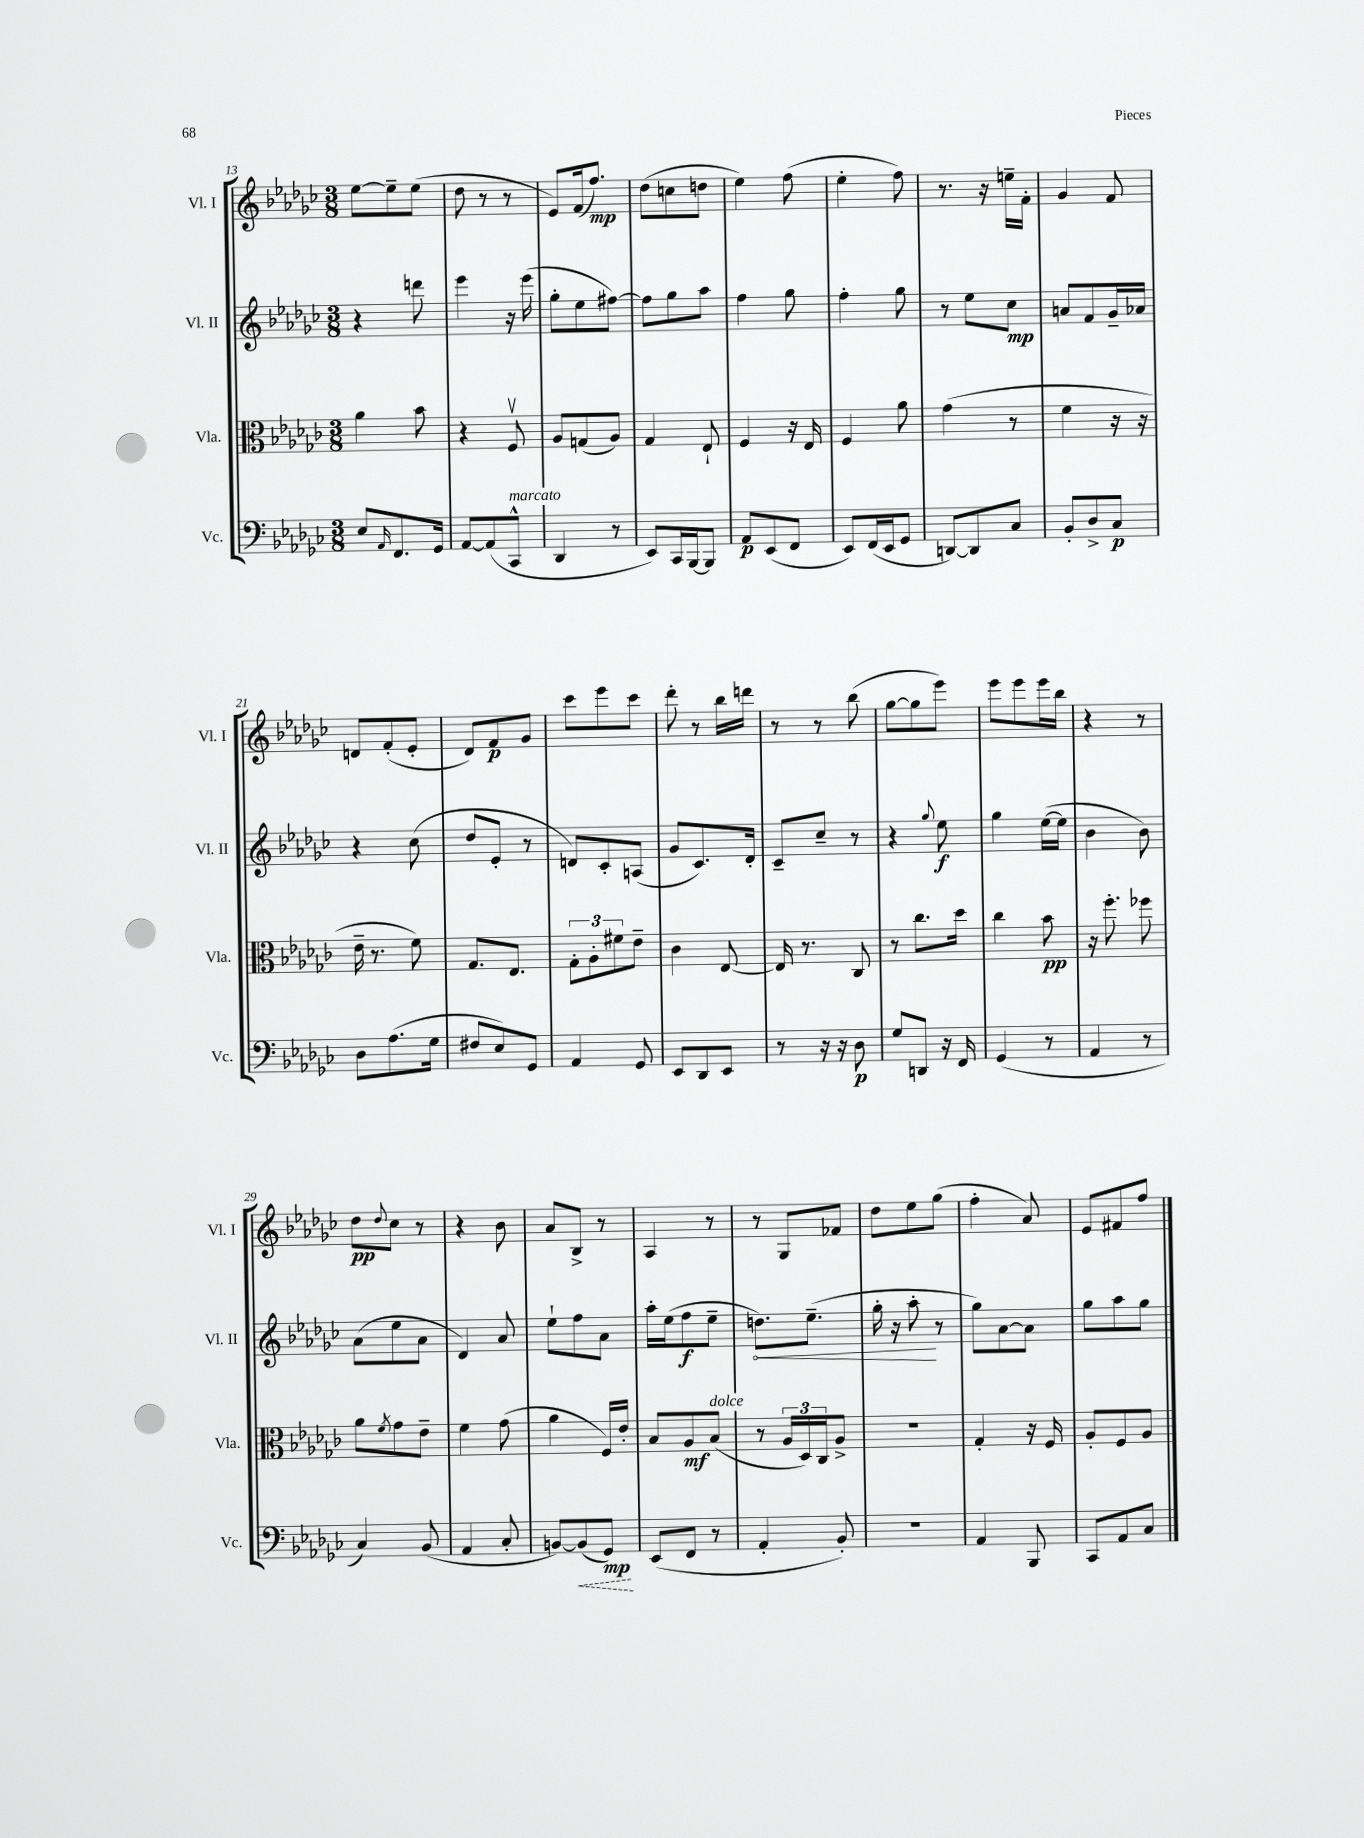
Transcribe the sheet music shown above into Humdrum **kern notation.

**kern	**kern	**kern	**kern
*staff4	*staff3	*staff2	*staff1
*clefF4	*clefC3	*clefG2	*clefG2
*k[b-e-a-d-g-c-]	*k[b-e-a-d-g-c-]	*k[b-e-a-d-g-c-]	*k[b-e-a-d-g-c-]
*M3/8	*M3/8	*M3/8	*M3/8
8E-	4a-	4r	[8ee-
16qqAA-	.	.	.
8.FF	.	.	8ee-~]
.	8b-	8ddd	(8ee-
16GG-	.	.	.
=	=	=	=
[8AA-	4r	4eee-	8dd-
(8AA-]	.	.	8r
8CC-^^	8Fv	16r	8r
.	.	(16eee-	.
=	=	=	=
4DD-	8A-	8gg-'	8e-)
.	(8G	8ee-	(16f
.	.	.	8.ff)
8r	8A-)	[8ff#)	.
=	=	=	=
8EE-)	4G-	8ff#]	(8dd-
16CC-	.	8gg-	8cc
[16BBB-	.	.	.
8BBB-]	8E-`	8aa-	8dd
=	=	=	=
8AA-	4F	4ff	4ee-)
(8EE-	.	.	.
8FF	16r	8gg-	(8ff
.	16E-	.	.
=	=	=	=
8EE-)	4F	4ff'	4ee-'
(16FF	.	.	.
16EE-	.	.	.
8GG-	8a-	8gg-	8ff)
=	=	=	=
[8DD)	(4g-	8r	8.r
8DD]	.	8ee-	.
.	.	.	16r
8C-	8r	8cc-	16ee~
.	.	.	16f'
=	=	=	=
8BB-'	4f	8a	4g-
8D-^	.	8f	.
8C-	16r	16g-~	8f
.	16r	16a-	.
=	=	=	=
8D-	16e-~	4r	8d
.	8.r	.	.
(8.A-	.	.	(8f'
.	8f)	(8cc-	8e-'
16G-	.	.	.
=	=	=	=
8F#	8.G-	8dd-	8d-)
8E-)	.	8e-'	8f
.	8.E-	.	.
8GG-	.	8r	8g-
=	=	=	=
4AA-	12G-'	8d)	8ccc-
.	12A-'	.	.
.	.	8c-'	8eee-
.	12f#	.	.
8GG-	8e-~	(8A	8ccc-
=	=	=	=
8EE-	4c-	8g-	8ddd-'
8DD-	.	8.c-)	8r
8EE-	[8E-	.	16bb-
.	.	16d-'	16ddd
=	=	=	=
8r	16E-]	8c-~	8r
.	8.r	.	.
16r	.	8cc-~	8r
16r	.	.	.
8D-	8C-	8r	(8bb-
=	=	=	=
8G-	8r	4r	[8gg-
8DD	8.cc-	.	8gg-]
.	.	8qqgg-	.
16r	.	8ee-	8eee-)
16FF	16dd-	.	.
=	=	=	=
(4GG-	4cc-	4gg-	8eee-
.	.	.	8eee-
8r	8b-	([16ee-	16eee-
.	.	16ee-]	16bb-
=	=	=	=
4AA-	16r	4b-	4r
.	8.ff'	.	.
8r	8ff-	8b-)	8r
=	=	=	=
4C-)	8a-	(8a-	8dd-
.	8qf	.	8qqdd-
.	8g-	8ee-	8cc-
(8BB-	8e-~	8a-	8r
=	=	=	=
4AA-	4f	4d-)	4r
8C-'	(8g-	8a-	8b-
=	=	=	=
[8BB)	4a-	8ee-`	8a-
(8BB]	.	8ff	8B-^
8GG-)	16F)	8a-	8r
.	16e-'	.	.
=	=	=	=
(8EE-	8B-	16aa-'	4A-
.	.	(16ee-	.
8FF	8A-	8ff	.
8r	(8B-	8ee-~	8r
=	=	=	=
4AA-'	8r	8.dd)	8r
.	24A-	.	8G-
.	24D-)	.	.
.	.	(8.ee-~	.
.	24C-	.	.
8BB-')	8A-^	.	8f-
=	=	=	=
4.r	4.r	16gg-'	8dd-
.	.	16r	.
.	.	8aa-'	8ee-
.	.	8r	(8gg-
=	=	=	=
4AA-	4G-'	8gg-)	4ff'
.	.	[8a-	.
8BBB-	16r	8a-]	8a-)
.	16F	.	.
=	=	=	=
8CC-	8A-'	8gg-	8e-
8AA-	8F	8aa-	8f#
8C-	8A-	8gg-	8ff
==	==	==	==
*-	*-	*-	*-
